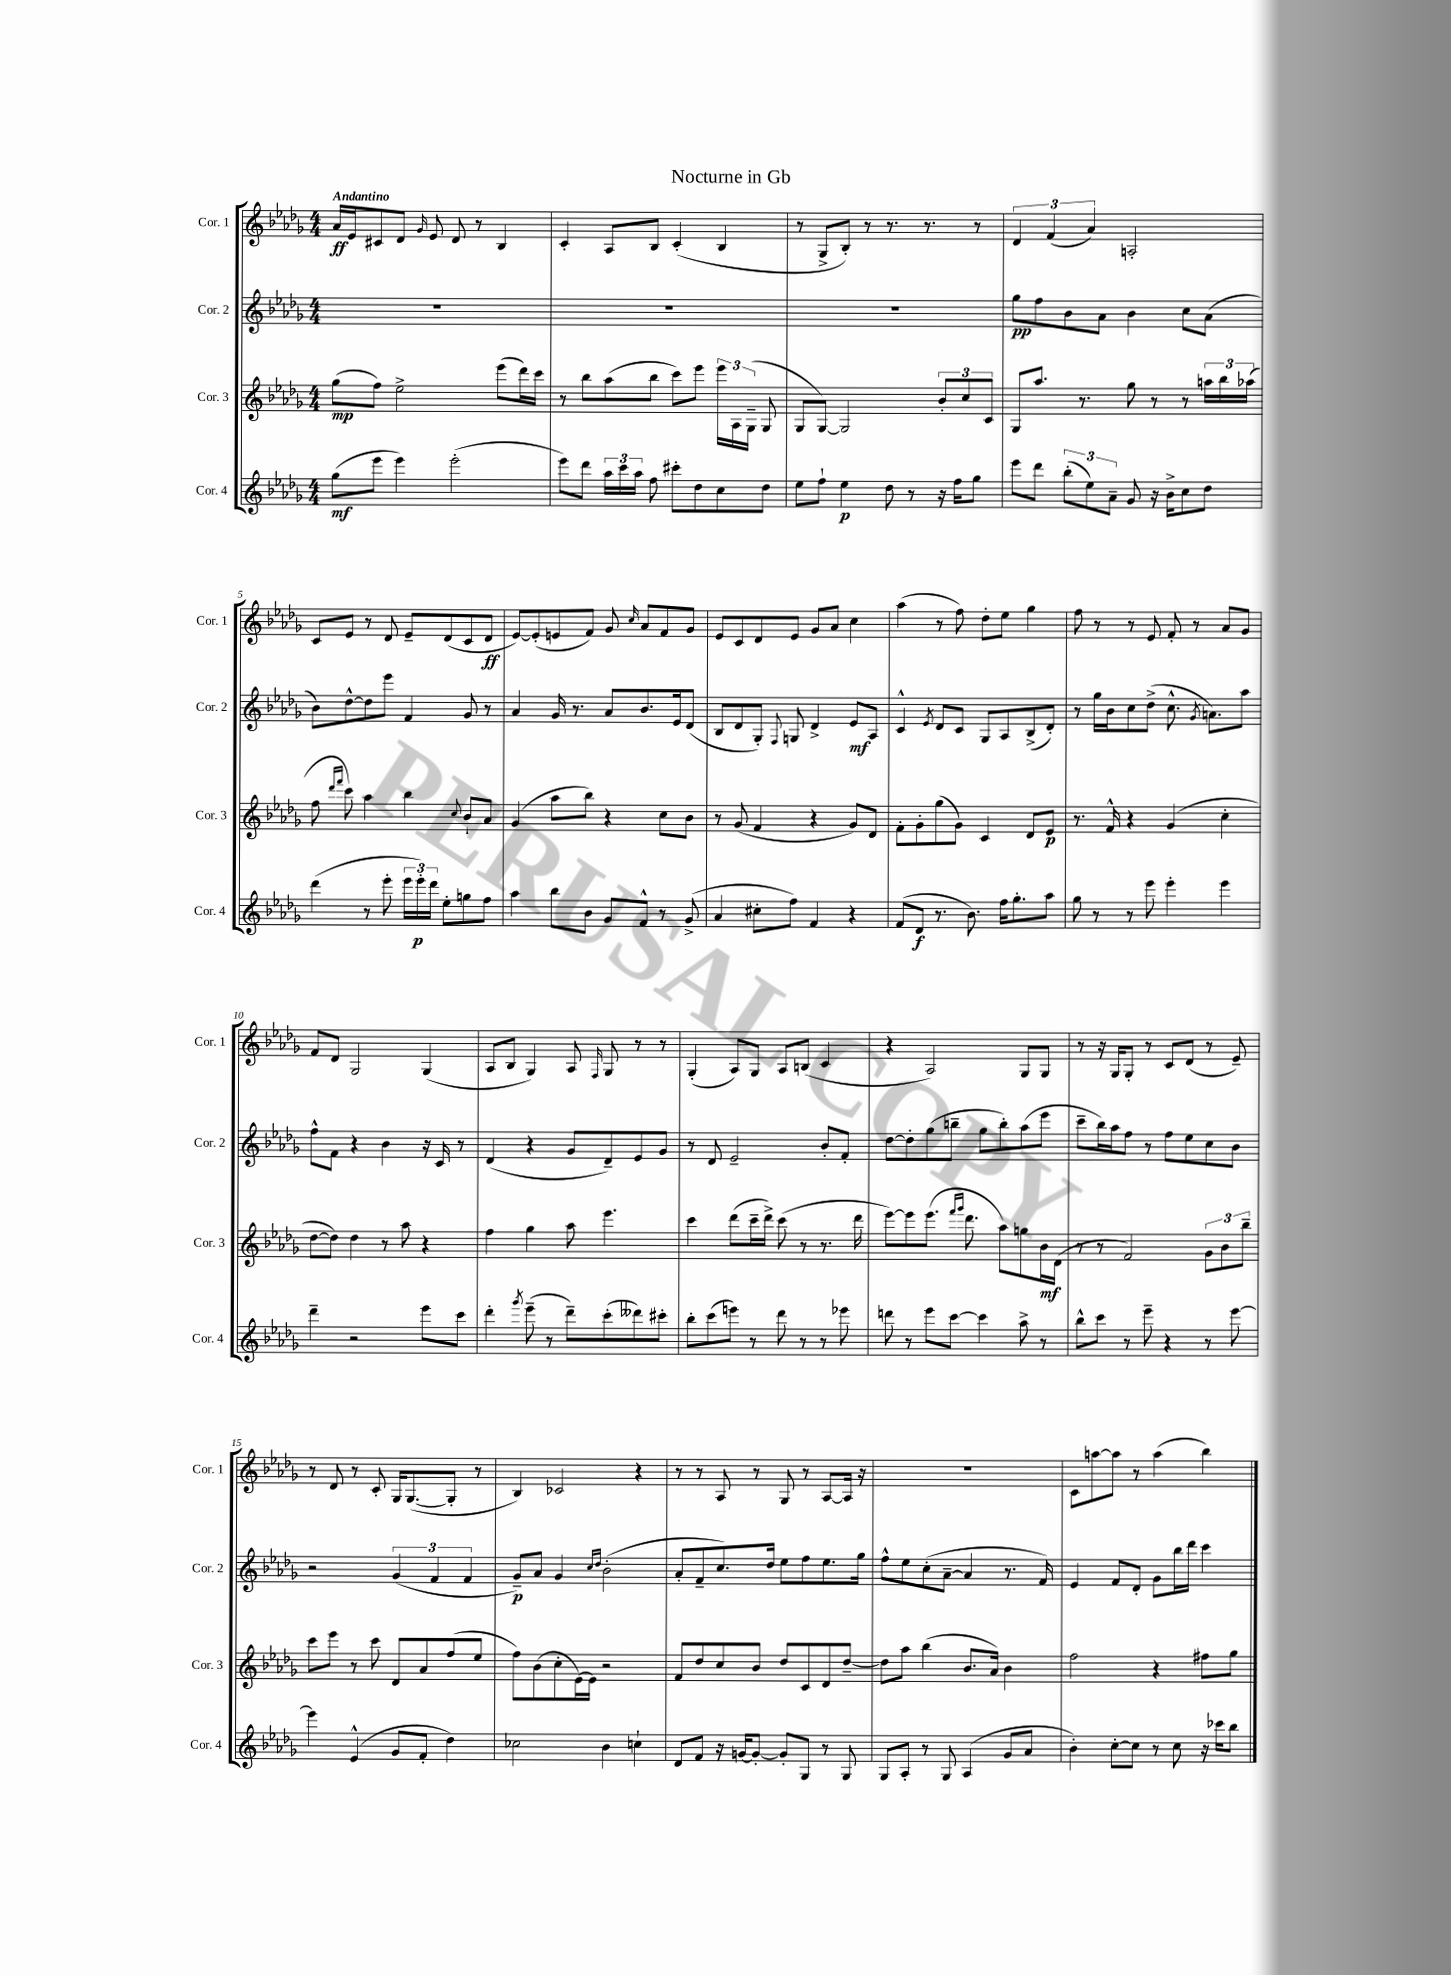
\header { title = "Nocturne in Gb" }
<<
\new StaffGroup <<
\new Staff = "s0" \with { instrumentName = "Cor. 1" shortInstrumentName = "Cor. 1" } {
    \clef treble \key des \major \numericTimeSignature \time 4/4 \tempo "Andantino"
    \autoBeamOff aes'16[\ff ees'16 cis'8 des'8] \grace { ges'16 } ees'8 des'8 r8 bes4 |
    c'4-. aes8[ bes8] c'4-.( bes4 |
    r8 ges8[-> bes8]-.) r8 r8. r8. r8 |
    \tuplet 3/2 { des'4 f'4( aes'4) } a2-. |
    c'8[ ees'8] r8 des'8 ees'8[-- des'8( c'8 des'8]\ff |
    ees'8[~) ees'8-.( e'8 f'8]) ges'8 \grace { c''16 } aes'8[ f'8 ges'8] |
    ees'8[ c'8 des'8 ees'8] ges'8[ aes'8] c''4 |
    aes''4( r8 f''8) des''8[-. ees''8] ges''4 |
    f''8 r8 r8 ees'8 f'8-. r8 aes'8[ ges'8] |
    f'8[ des'8] ges2 ges4( |
    aes8[ bes8] ges4) aes8 \grace { f16 } ges8 r8 r8 |
    ges4-.( aes8[) ges8] aes8[ b8]( c'4 |
    r4 aes2) ges8[ ges8] |
    r8 r16 ges16[ ges8]-. r8 c'8[ des'8]( r8 ees'8--) |
    r8 des'8 r8 c'8-. ges16[ ges8.~( ges8]-. r8 |
    bes4) ces'2 r4 |
    r8 r8 aes8 r8 ges8 r8 aes8[~ aes16] r16 |
    r1 |
    c'8[ a''8~ a''8] r8 a''4( bes''4) \bar "|." |
}
\new Staff = "s1" \with { instrumentName = "Cor. 2" shortInstrumentName = "Cor. 2" } {
    \clef treble \key des \major \numericTimeSignature \time 4/4
    \autoBeamOff R1 |
    R1 |
    R1 |
    ges''8[\pp f''8 bes'8 aes'8] bes'4 c''8[ aes'8]( |
    bes'8[) des''8~-^ des''8 ees'''8] f'4 ges'8 r8 |
    aes'4 ges'16 r8. aes'8[ bes'8. ees'16 des'8]( |
    bes8[ des'8 ges8]-.) \appoggiatura { f8 } g8 des'4-> ees'8[\mf aes8] |
    c'4-^ \acciaccatura { ees'8 } des'8[ c'8] ges8[ aes8 bes8->( des'8]-.) |
    r8 ges''16[ bes'16 c''8 des''8]->( c''8.-^ \acciaccatura { ges'8 } a'8.[) aes''8] |
    f''8[-^ f'8] r4 bes'4 r16 c'16 r8 |
    des'4( r4 ges'8[ des'8--) ees'8 ges'8] |
    r8 des'8 ees'2-- bes'8[-. f'8]-. |
    des''8[~ des''8-. ges''8( b''8]-- ges''8[ b''8-.) aes''8( ees'''8] |
    c'''8[-- bes''16) aes''16 f''8] r8 f''8[ ees''8 c''8 bes'8] |
    r2 \tuplet 3/2 { ges'4( f'4 f'4 } |
    ges'8[--\p) aes'8] ges'4 \grace { c''16[ des''16] } bes'2-.( |
    aes'8[-. f'8-- c''8.) des''16] ees''8[ f''8 ees''8. ges''16] |
    f''8[-^ ees''8 c''8-.( aes'8]~-- aes'4 r8. f'16) |
    ees'4 f'8[ des'8]-. ges'8[ bes''16 des'''16] c'''4 \bar "|." |
}
\new Staff = "s2" \with { instrumentName = "Cor. 3" shortInstrumentName = "Cor. 3" } {
    \clef treble \key des \major \numericTimeSignature \time 4/4
    \autoBeamOff ges''8[\mp( f''8]) ees''2-> ees'''8[( des'''16) c'''16] |
    r8 bes''8[ aes''8( bes''8] c'''8[) ees'''8] \tuplet 3/2 { ees'''16[ aes16 ges16]--( } ges8 |
    ges8[ ges8]~) ges2 \tuplet 3/2 { bes'8[-. c''8 c'8] } |
    ges8[ aes''8.] r8. ges''8 r8 r8 \tuplet 3/2 { a''16[ bes''16 aes''16]( } |
    f''8 \grace { des'''16[ f'''16] } c'''8) aes''4 bes''4 \appoggiatura { c''8 } bes'8[-! aes'8] |
    ges'4( aes''8[ bes''8]) r4 c''8[ bes'8] |
    r8 ges'8( f'4 r4 ges'8[) des'8] |
    f'8[-. ges'8-. ges''8( ges'8]) c'4 des'8[ ees'8]\p |
    r8. f'16-^ r4 ges'4( c''4-. |
    des''8[~ des''8]) des''4 r8 aes''8 r4 |
    f''4 ges''4 aes''8 ees'''4. |
    c'''4 des'''8[( c'''16-- des'''16]->) c'''8( r8 r8. des'''16 |
    ees'''8[~) ees'''8 ees'''8.]( \grace { f'''16[ ges'''16] } des'''8. aes''8[) g''8 bes'16\mf des'16]( |
    r8 r8 f'2) \tuplet 3/2 { ges'8[ bes'8 bes''8]-- } |
    c'''8[ ees'''8] r8 c'''8 des'8[ aes'8 f''8( ees''8] |
    f''8[) bes'8( c''8-. ees'16~) ees'16] r2 |
    f'8[ des''8 c''8 bes'8] des''8[ c'8 des'8 des''8]~-- |
    des''8[ aes''8] bes''4( bes'8.[ aes'16]) bes'4 |
    f''2 r4 fis''8[ ges''8] \bar "|." |
}
\new Staff = "s3" \with { instrumentName = "Cor. 4" shortInstrumentName = "Cor. 4" } {
    \clef treble \key des \major \numericTimeSignature \time 4/4
    \autoBeamOff ges''8[\mf( ees'''8] ees'''4) ees'''2-.( |
    ees'''8[) des'''8] \tuplet 3/2 { aes''16[ c'''16 aes''16] } f''8 cis'''8[-. des''8 c''8 des''8] |
    ees''8[ f''8]-! ees''4\p des''8 r8 r16 f''16[ ges''8] |
    ees'''8[ des'''8] \tuplet 3/2 { bes''8[-.( ees''8) aes'8]-- } ges'8 r16 bes'16[-> c''8 des''8] |
    des'''4( r8 ees'''8-. \tuplet 3/2 { ees'''16[ ees'''16-.\p) des'''16] } ees''8[-. g''8 f''8] |
    aes''4 bes''8[ bes'8] ges'8[ f'8]-^ r8 ges'8->( |
    aes'4 cis''8[-. f''8]) f'4 r4 |
    f'8[( des'8]\f r8. bes'8.) f''16[ ges''8.-. aes''8] |
    ges''8 r8 r8 ees'''8 ees'''4-. ees'''4 |
    des'''4-- r2 ees'''8[ c'''8] |
    des'''4-. \acciaccatura { ges'''8 } ees'''8--( r8 des'''8[--) c'''8-.( deses'''8) cis'''8]-. |
    bes''8[-. c'''8( e'''8]) r8 des'''8 r8 r8 ees'''8 |
    d'''8 r8 ees'''8[ c'''8]~ c'''4 aes''8-> r8 |
    bes''8[-^ c'''8] r8 ees'''8-- r4 r8 ees'''8~ |
    ees'''4 ees'4-^( ges'8[ f'8]-. des''4) |
    ces''2 bes'4 c''4-! |
    des'8[ f'8] r16 g'16[~ g'8]~-. g'8[-. ges8] r8 ges8 |
    ges8[ aes8]-. r8 ges8 aes4( ges'8[ aes'8] |
    bes'4-.) c''8[~-. c''8] r8 c''8 r16 ces'''16[ bes''8] \bar "|." |
}
>>
>>
